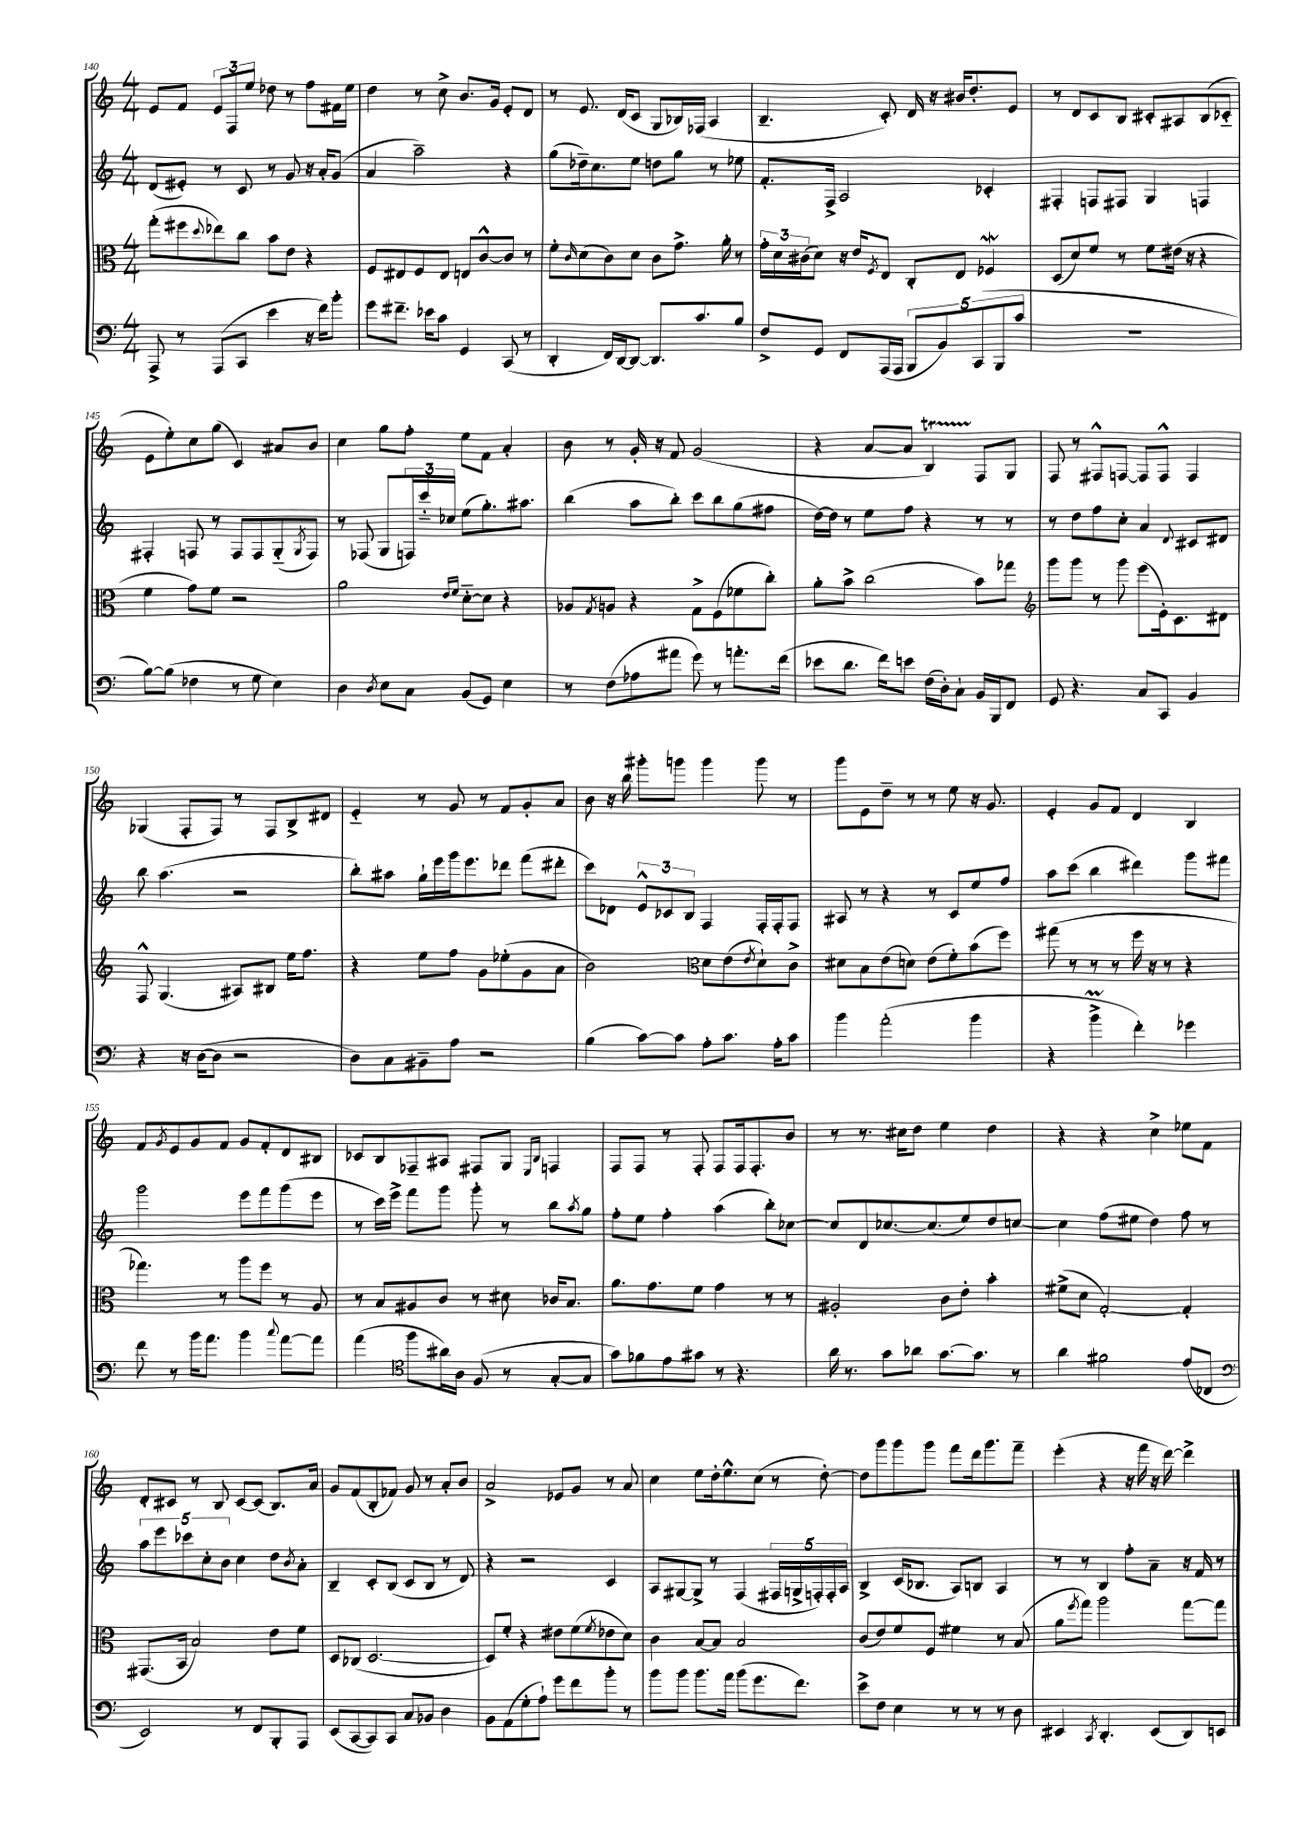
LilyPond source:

<<
\new StaffGroup <<
\new Staff = "s0" {
    \clef treble \key c \major \numericTimeSignature \time 4/4
    e'8 f'8 \tuplet 3/2 { e'8 f8 e''8 } des''8 r8 f''8 fis'16 e''16 |
    d''4 r8 c''8-> b'8. g'16 e'8-. d'8 |
    r8 e'8. d'16( c'8 g8 bes16) fes16( a4 |
    b4.-- c'8-.) d'16 r16 bis'16 d''8.-. e'8 |
    r8 d'8 c'8 b8 cis'8-. ais8 b8( ces'8-_ |
    e'8 e''8-.) c''8 g''8( c'4) ais'8 b'8 |
    c''4 g''8 f''8-. e''8 f'8 a'4-. |
    b'8 r8 g'16-. r16 f'8 g'2( |
    r4 a'8~ a'8 b4\startTrillSpan) f8\stopTrillSpan g8 |
    f8 r8 fis8-^ f8~ f8 f8-^ f4 |
    ges4( f8-. f8) r8 f8 b8-> dis'8 |
    e'4-_ r8 g'8 r8 f'8 g'8-. a'8 |
    b'8 r16 b''16 gis'''8-. g'''8 g'''4 g'''8 r8 |
    g'''8 e'8 d''8-- r8 r8 e''8 r16 g'8. |
    e'4-. g'8 f'8 d'4 b4 |
    f'8 \acciaccatura { g'8 } e'8 g'8 f'8 g'8 f'8-. d'8 bis8 |
    ces'8 b8 fes8-- ais8 fis8 g8 \grace { e16 b16 } f4 |
    f8 f8 r8 f8-. f8 f16 f8.-. b'8 |
    r8 r8. cis''16 d''8 e''4 d''4 |
    r4 r4 c''4-> ees''8 f'8 |
    d'8-. cis'8 r8 b8 cis'8~ cis'8( b8.) a'16 |
    g'8 f'8( b8-. fes'8) g'8 r8 a'8-. b'8 |
    a'2-> ees'8 g'8 r8 a'8 |
    c''4 e''8 d''16-. e''8.-^ c''8( r8 d''8~-.) |
    d''8 g'''8 g'''8 g'''8 f'''8 d'''16 g'''8. f'''8-- |
    e'''4-.( r4 r16 f'''16 r16 d'''16~) d'''4-> \bar "|." |
}
\new Staff = "s1" {
    \clef treble \key c \major \numericTimeSignature \time 4/4
    d'8( eis'8-.) r8 c'8 r8 g'8 r16 a'16-. g'8( |
    a'4 a''2--) r4 |
    g''8( des''16--) c''8. e''8 d''8 g''8 r8 ees''8 |
    f'8.-. f16-> a2 ces'4-. |
    fis4-. f8 fis8 g4 f4 |
    fis4-. f8 r8 f8 f8 g8-_( \acciaccatura { g8 } f8) |
    r8 fes8( g8 \tuplet 3/2 { f16) c'''16-_ ces''16 } e''8( g''8.-.) ais''8. |
    b''4( a''8 b''8-.) c'''8 b''8 g''8( fis''8 |
    d''16~) d''16 r8 e''8 f''8 r4 r8 r8 |
    r8 d''8 f''8 c''8-. a'4 \appoggiatura { d'8 } cis'8 dis'8 |
    b''8 a''4.( r2 |
    b''8-.) ais''8 g''16-! e'''16 g'''16 e'''8. des'''8 f'''8( dis'''8-. |
    c'''8) des'8 \tuplet 3/2 { e'8-^ ces'8 b8 } f4 f16-. f16-. f8 |
    ais8 r8 r4 r8 c'8 e''8 f''8 |
    a''8 c'''8( b''4 dis'''4) g'''8 fis'''8 |
    g'''2 e'''8 f'''8 g'''8( e'''8 |
    r8 c'''16) e'''16-> f'''8 g'''8 g'''8-. r8 b''8 \acciaccatura { a''8 } g''8 |
    f''8-. e''8 f''4-. a''4( b''8-.) ces''8~ |
    ces''8 d'8 ces''8.~ ces''8.( e''8) d''8 c''8~ |
    c''4 f''8( eis''8 d''4) f''8 r8 |
    \tuplet 5/4 { a''8 e'''8 ces'''8 c''8-. b'8 } c''4 d''8 \acciaccatura { b'8 } a'8-. |
    b4-- c'8-. b8( c'8 b8 r8 d'8) |
    r4 r2 c'4 |
    a8 gis8~ gis8-> r8 f4( \tuplet 5/4 { fis16 g16-> f16-.) f16-. a16 } |
    b4-> c'16( bes8. a8) b8 a4 |
    r8 r8 b4 f''8-. a'8-- r16 f'16 r8 \bar "|." |
}
\new Staff = "s2" {
    \clef alto \key c \major \numericTimeSignature \time 4/4
    g''8-.( fis''8 \appoggiatura { d''8 } ees''8) c''8 b'8 e'8 r4 |
    f8 eis8 f8 eis8 e8 c'8~-^ c'8 r8 |
    f'8-. \grace { c'16 } d'8( c'8) d'8 c'8 g'8.-> a'16-. r8 |
    \tuplet 3/2 { g'16-. d'16 cis'16( } d'8) r16 e'16 \acciaccatura { f8 } e8 c8-. e8 fes4\mordent |
    d8( d'8) f'8 r8 f'8 eis'16( r16 r4 |
    f'4 g'8) f'8 r2 |
    a'2 \grace { e'16 f'16 } d'8~-_ d'8 r4 |
    aes8 \acciaccatura { g8 } a8 r4 g8-> f8( fes'8 c''8-.) |
    a'8-. b'8-> c''2( b'8) ges''8 |
    \clef treble g'''8 g'''8 r8 g'''8 e'''8( e'16-.) c'8. dis'8 |
    f8-^ g4.( ais8) bis8 e''16 f''8. |
    r4 e''8 f''8 g'8 ees''8-.( g'8 a'8 |
    b'2) \clef alto d'8 e'8( \acciaccatura { e'8 } d'8-!) c'8-> |
    dis'8 b8 e'8( d'8) e'8( f'8-.) b'8( f''8) |
    gis''8( r8 r8 r8 f''16 r16 r8 r4 |
    ges''4.) r8 a''8 f''8 r8 a8 |
    r8 b8 ais8 c'8 r8 dis'8 ces'16 b8. |
    a'8. g'8. f'8 g'4 r8 r8 |
    ais2-. c'8 e'8-. b'4-. |
    fis'8->( d'8 g2~-.) g4-. |
    gis,8.( b,16 b2) e'8 f'8 |
    d8 ces8( d2.~ |
    d8) f'8-. r4 eis'8 f'8( \acciaccatura { f'8 } ees'8 d'8) |
    c'4 b8~ b8 b2 |
    c'8( e'8) f'8 f8 fis'4 r8 b8( |
    a'8 \acciaccatura { f''8 } g''8) a''2 g''8~ g''8 \bar "|." |
}
\new Staff = "s3" {
    \clef bass \key c \major \numericTimeSignature \time 4/4
    a,,8-> r8 a,,8( c,8 e'4 r16 f'16) b'8-. |
    g'8 fis'8.-- ees'16 c'8 g,4 c,8( r8 |
    d,4-. f,16) d,16~ d,8~ d,8. c'8. b8 |
    f8-> g,8 f,8 a,,16( a,,16 \tuplet 5/4 { b,,8 b,8) c,8( b,,8 c'8 } |
    R1 |
    b8~) b8( fes4 r8 g8 e4) |
    d4 \acciaccatura { d8 } e8 c8 b,8( g,8) e4 |
    r8 f8( aes8 ais'8 g'8) r8 a'8.-. f'16( |
    ees'8 d'8. f'16) e'8 f16( d16-.) c8-! b,16 b,,16 f,8 |
    g,8 r4. c8 c,8 b,4 |
    r4 r16 d16~( d8 r2 |
    d8) c8 bis,8-- a8 r2 |
    b4( c'8~) c'8 a8-. c'8. a16-. c'8 |
    b'4 a'2-.( b'4 |
    r4 b'4->\prall f'4-.) ges'4 |
    f'8 r8 b'16 a'8. b'4 \appoggiatura { c''8 } a'8~ a'8 |
    a'4( \clef tenor f''8 ais'16) a16 f8( r8 g8~-. g8 |
    g'8) fes'8 e'8 gis'8 r8 r4. |
    a'16 r8. g'8 aes'8 g'8.~ g'8. r8 |
    a'4 fis'2 e'8( ces8 |
    \clef bass e,2) r8 f,8 b,,8-. a,,8 |
    e,8( c,8~ c,8) c,8 c8 bes,8 d4 |
    b,8 a,8( g8-. a8-!) g'8 f'8 b'8-. r8 |
    b'8 b'8 b'8. a'16 b'8( g'8. f'8.) |
    e'8-> f8 e4 r8 r8 r8 d8 |
    eis,4 \acciaccatura { c,8 } d,4.-. eis,8( d,8) e,8 \bar "|." |
}
>>
>>
\layout { \context { \Score currentBarNumber = #140 } }
